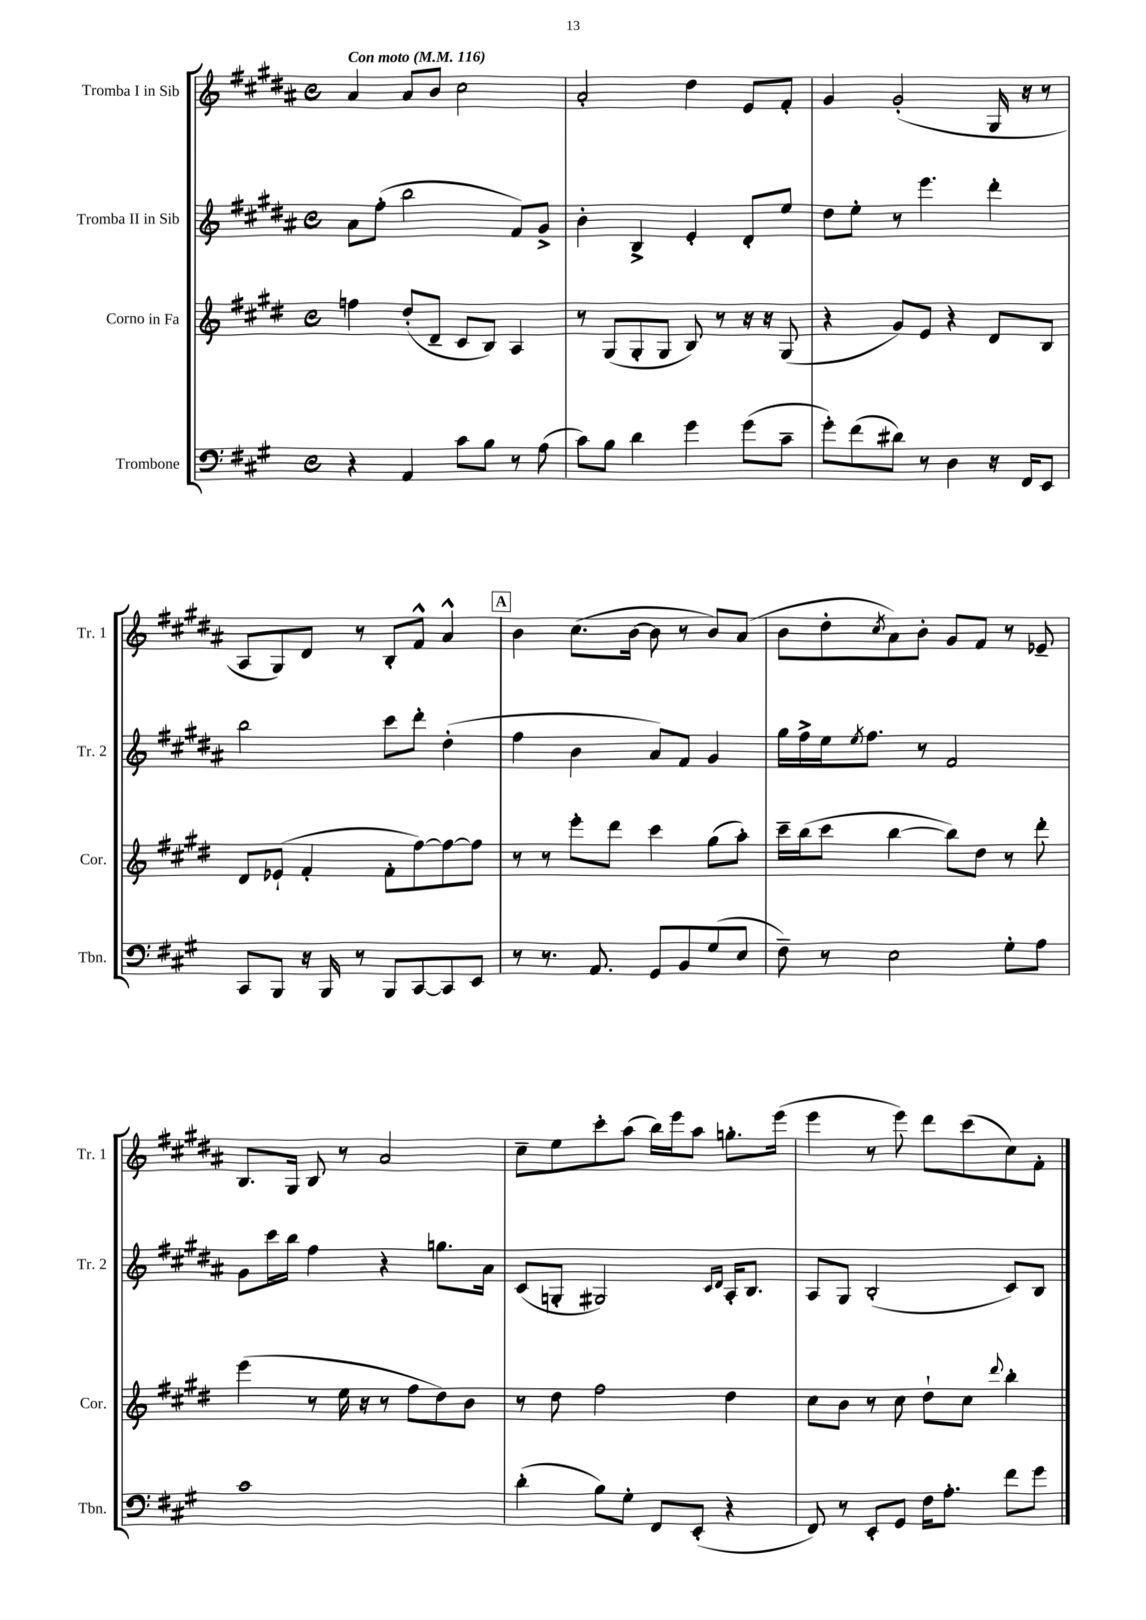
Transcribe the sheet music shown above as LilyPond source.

<<
\new StaffGroup <<
\new Staff = "s0" \with { instrumentName = "Tromba I in Sib" shortInstrumentName = "Tr. 1" } {
    \clef treble \key b \major \defaultTimeSignature \time 4/4 \tempo "Con moto" 4 = 116
    ais'4 ais'8 b'8 cis''2 |
    ais'2-. dis''4 e'8 fis'8-. |
    gis'4 gis'2-.( gis16 r16 r8 |
    ais8 gis8) dis'8 r8 b8-. fis'8-^ ais'4-^ |
    \mark \markup { \box "A" } b'4 cis''8.( b'16~ b'8 r8 b'8) ais'8( |
    b'8 dis''8-. \acciaccatura { cis''8 } ais'8) b'8-. gis'8 fis'8 r8 ees'8-- |
    b8. gis16 b8 r8 ais'2 |
    cis''8-- e''8 cis'''8-. ais''8( b''16) e'''16 ais''8 g''8.-. e'''16( |
    e'''4 r8 e'''8) dis'''8 cis'''8( cis''8) fis'8-. \bar "|." |
}
\new Staff = "s1" \with { instrumentName = "Tromba II in Sib" shortInstrumentName = "Tr. 2" } {
    \clef treble \key b \major \defaultTimeSignature \time 4/4
    ais'8 fis''8-.( b''2 fis'8) gis'8-> |
    b'4-. b4-> e'4-. dis'8-. e''8 |
    dis''8 e''8-. r8 e'''4. dis'''4-. |
    b''2 cis'''8 dis'''8-. dis''4-.( |
    \mark \markup { \box "A" } fis''4 b'4 ais'8) fis'8 gis'4 |
    gis''16 fis''16-> e''16 \acciaccatura { e''8 } fis''8. r8 fis'2 |
    gis'8 cis'''16 b''16 fis''4 r4 g''8. ais'16 |
    cis'8( g8-. gis2) \grace { cis'16 dis'16 } ais16-. b8. |
    ais8 gis8 b2-.( cis'8) b8 \bar "|." |
}
\new Staff = "s2" \with { instrumentName = "Corno in Fa" shortInstrumentName = "Cor." } {
    \clef treble \key e \major \defaultTimeSignature \time 4/4
    f''4 dis''8-.( dis'8-- cis'8 b8) a4 |
    r8 gis8( gis8-. gis8 b8) r8 r16 r16 gis8( |
    r4 gis'8) e'8 r4 dis'8 b8 |
    dis'8 ees'8-!( fis'4-. fis'8-. fis''8~) fis''8~ fis''8 |
    \mark \markup { \box "A" } r8 r8 e'''8-. dis'''8 cis'''4 gis''8( a''8-.) |
    cis'''16-- b''16( cis'''8 b''4~ b''8) dis''8 r8 dis'''8-. |
    e'''4( r8 e''16 r16 r8 fis''8 dis''8) b'8 |
    r8 dis''8 fis''2 dis''4 |
    cis''8 b'8 r8 cis''8 dis''8-! cis''8 \appoggiatura { dis'''8 } b''4-. \bar "|." |
}
\new Staff = "s3" \with { instrumentName = "Trombone" shortInstrumentName = "Tbn." } {
    \clef bass \key a \major \defaultTimeSignature \time 4/4
    r4 a,4 cis'8 b8 r8 a8( |
    cis'8) b8 d'4 gis'4 gis'8( cis'8-- |
    gis'8-.) fis'8( dis'8) r8 d4 r16 fis,16 e,8 |
    cis,8 b,,8 r16 b,,16 r8 b,,8 cis,8~ cis,8 e,8 |
    \mark \markup { \box "A" } r8 r8. a,8. gis,8 b,8 gis8( e8 |
    fis8--) r8 e2 gis8-. a8 |
    cis'1 |
    d'4-.( b8) gis8-. fis,8 e,8-.( r4 |
    fis,8) r8 e,8-. gis,8 fis16 a8.-. fis'8 gis'8 \bar "|." |
}
>>
>>
\layout { \context { \Score \remove "Bar_number_engraver" } }
